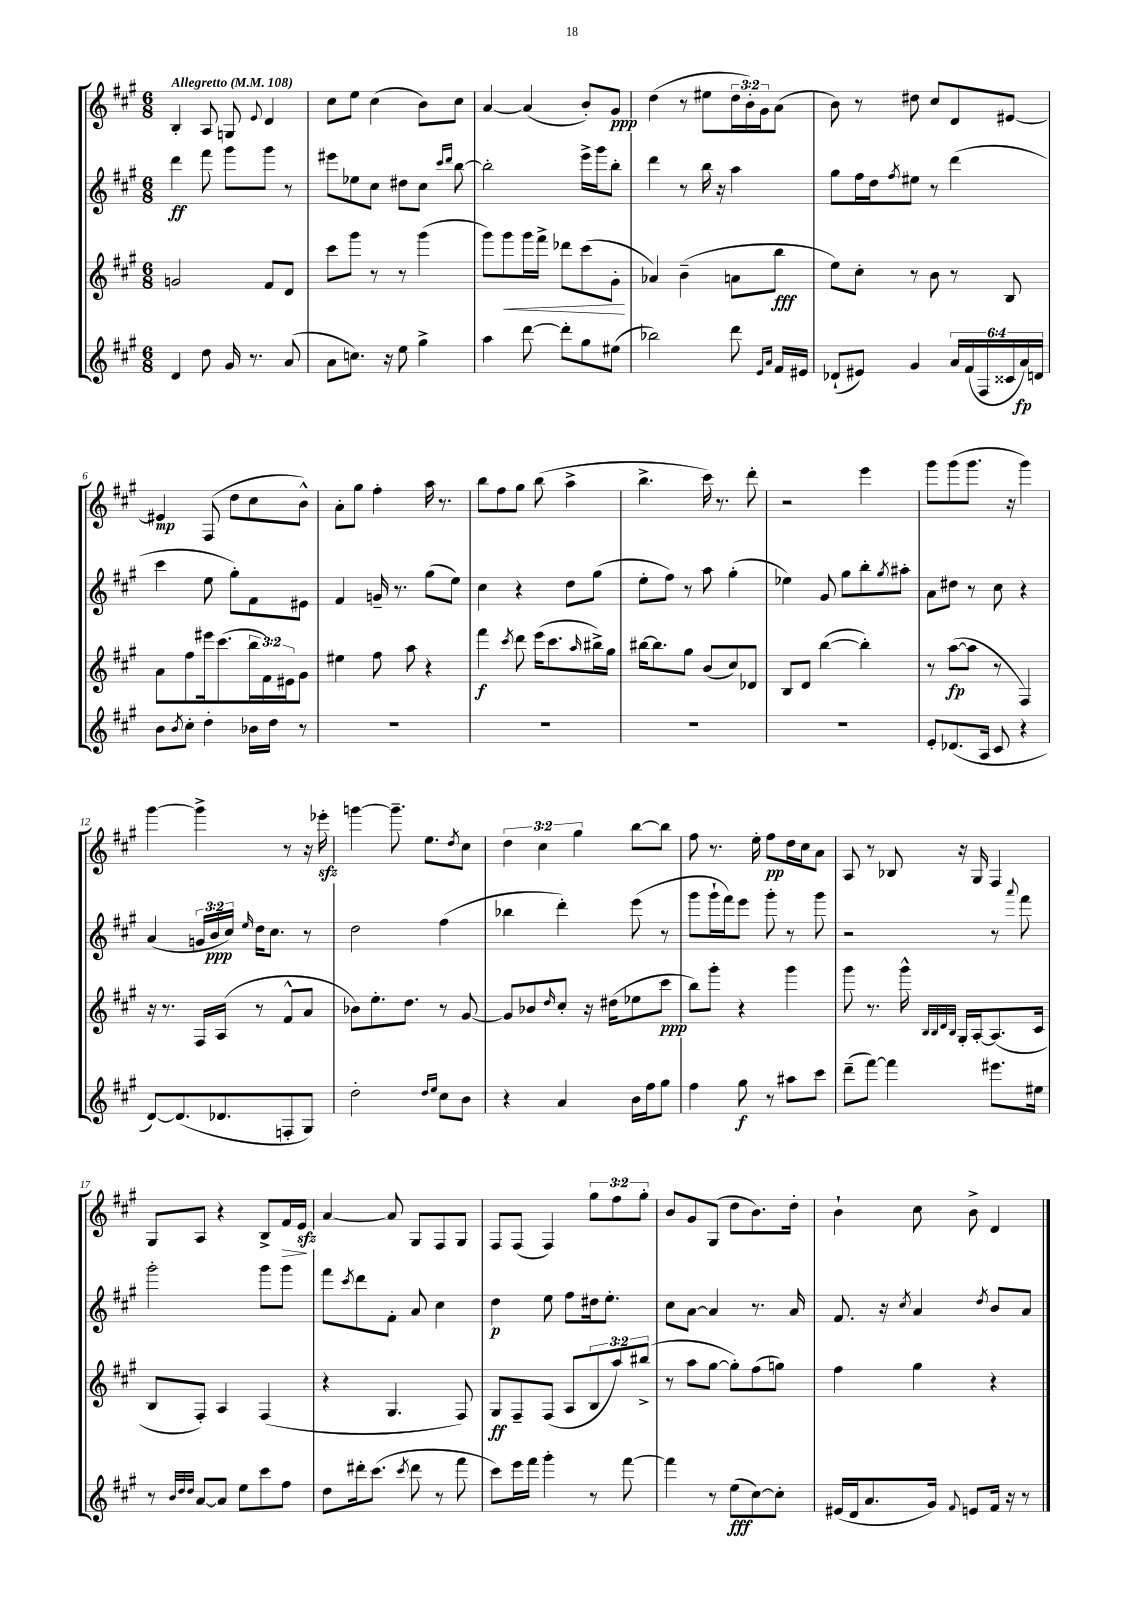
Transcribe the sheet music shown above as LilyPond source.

<<
\new StaffGroup <<
\new Staff = "s0" {
    \clef treble \key a \major \numericTimeSignature \time 6/8 \override Staff.TupletNumber.text = #tuplet-number::calc-fraction-text \tempo "Allegretto" 4 = 108
    b4-. a8 g8 \appoggiatura { e'8 } d'4 |
    cis''8 e''8 cis''4( b'8) cis''8 |
    a'4~ a'4( b'8-.) gis'8\ppp |
    d''4( r8 eis''8 \tuplet 3/2 { d''16 b'16-.) gis'16 } a'8( |
    b'8) r8 dis''8 cis''8 d'8 eis'8~ |
    eis'4\mp fis8( d''8 cis''8 b'8-^) |
    a'8-. gis''8 fis''4-. a''16 r8. |
    b''8 fis''8 gis''8 b''8( a''4-> |
    b''4.-> cis'''16) r8. d'''8-. |
    r2 e'''4 |
    gis'''8 gis'''8( gis'''8. r16 gis'''4) |
    gis'''4~ gis'''4-> r8 r16 ees'''16-.\sfz |
    g'''4~ g'''8.-- e''8. \acciaccatura { d''8 } cis''8 |
    \tuplet 3/2 { d''4 cis''4 gis''4 } b''8~ b''8 |
    fis''8 r8. e''16-. fis''8\pp d''16 cis''16 a'8 |
    a8 r8 bes8 r16 gis16 fis4 |
    gis8 a8 r4 b8-> fis'16\> e'16\sfz\! |
    a'4~ a'8 gis8 fis8 gis8 |
    fis8 fis8( fis4) \tuplet 3/2 { gis''8 fis''8 gis''8-. } |
    b'8 gis'8 gis8( d''8 b'8.) d''16-. |
    b'4-! cis''8 b'8-> d'4 \bar "|." |
}
\new Staff = "s1" {
    \clef treble \key a \major \numericTimeSignature \time 6/8 \override Staff.TupletNumber.text = #tuplet-number::calc-fraction-text
    d'''4\ff fis'''8 gis'''8 gis'''8 r8 |
    eis'''8 ees''8 cis''8 dis''8 cis''8 \grace { cis'''16 d'''16 } b''8~ |
    b''2-. e'''16-> gis'''16 b''8-. |
    d'''4 r8 b''16 r16 a''4 |
    gis''8 fis''16 d''16 \acciaccatura { fis''8 } eis''8 r8 d'''4( |
    cis'''4 e''8 gis''8-.) fis'8 eis'8 |
    fis'4 g'16-- r8. gis''8( e''8) |
    cis''4 r4 d''8 gis''8( |
    e''8-. fis''8) r8 a''8 gis''4-.( |
    ees''4) gis'8 gis''8 b''8-. \acciaccatura { gis''8 } ais''8-. |
    a'8 dis''8 r8 cis''8 r4 |
    a'4( \tuplet 3/2 { g'16 b'16\ppp cis''16) } \grace { e''16 } d''16 cis''8. r8 |
    d''2 fis''4( |
    bes''4 d'''4-.) e'''8( r8 |
    gis'''8 gis'''16-! fis'''16) e'''8 gis'''8-. r8 gis'''8 |
    r2 r8 \appoggiatura { a'''8 } fis'''8 |
    gis'''2-. gis'''8 gis'''8 |
    fis'''8 \acciaccatura { cis'''8 } d'''8 fis'8-. a'8 cis''4 |
    d''4\p e''8 fis''8 dis''16 e''8.-. |
    cis''8 a'8~ a'4 r8. a'16 |
    fis'8. r16 \acciaccatura { cis''8 } a'4 \acciaccatura { d''8 } b'8 a'8 \bar "|." |
}
\new Staff = "s2" {
    \clef treble \key a \major \numericTimeSignature \time 6/8 \override Staff.TupletNumber.text = #tuplet-number::calc-fraction-text
    g'2 fis'8 d'8 |
    cis'''8 gis'''8 r8 r8 gis'''4( |
    gis'''8) gis'''8\< gis'''16 fis'''16-> des'''8 cis'''8( gis'8-.\! |
    aes'4) b'4--( a'8 b''8\fff |
    e''8) cis''8-. r8 b'8 r8 b8 |
    a'8 fis''8 eis'''16 cis'''8.( \tuplet 3/2 { b''16 fis'16) eis'16 } gis'8 |
    eis''4 fis''8 a''8 r4 |
    fis'''4\f \acciaccatura { cis'''8 } d'''8 e'''16( cis'''8. \grace { a''16 } bis''16->) gis''16 |
    bis''16~ bis''8. gis''8 b'8( cis''8) des'8 |
    b8 d'8 b''4~( b''4-.) |
    r8 a''8~\fp( a''8 r8 fis4) |
    r16 r8. fis16 a16( r8 fis'8-^ a'8 |
    bes'8) e''8.-. d''8. r8 gis'8~ |
    gis'8 bes'8 \grace { d''16 } cis''8-. r16 dis''16( ees''8 cis'''8\ppp |
    b''8) gis'''8-. r4 gis'''4 |
    gis'''8 r8. gis'''16-^ \grace { b32 b32 d'32 b32 } gis16-. a16~-. a8.( cis'16 |
    b8 fis8-.) a4 fis4( |
    r4 gis4. fis8) |
    gis8\ff fis8-- fis8( a8 \tuplet 3/2 { b8 a''8) bis''8->( } |
    r8 a''8 gis''8~ gis''8-.) fis''8( g''8) |
    fis''4 gis''4 r4 \bar "|." |
}
\new Staff = "s3" {
    \clef treble \key a \major \numericTimeSignature \time 6/8 \override Staff.TupletNumber.text = #tuplet-number::calc-fraction-text
    d'4 d''8 gis'16 r8. a'8( |
    a'8 c''8.) r16 e''8 gis''4-> |
    a''4 d'''8~ d'''8-. gis''8 eis''8( |
    bes''2) d'''8 \grace { e'16 a'16 } fis'16 eis'16 |
    des'8-!( eis'8) gis'4 \tuplet 6/4 { a'16 fis'16( fis16 cisis'16 a'16\fp) d'16 } |
    b'8 \acciaccatura { b'8 } cis''8-. d''4-. bes'16 d''16 r8 |
    R2. |
    R2. |
    R2. |
    R2. |
    e'8-. des'8.( a16 cis'8 r4 |
    d'8~) d'8.( des'8. f8-. gis8) |
    d''2-. \grace { d''16 e''16 } cis''8 b'8 |
    r4 a'4 b'16 fis''16 gis''8 |
    fis''4 gis''8\f r8 ais''8 cis'''8 |
    d'''8--( fis'''8~) fis'''4 eis'''8. eis''16 |
    r8 \grace { b'32 d''32 d''32 } a'8~ a'8 e''8 cis'''8 fis''8 |
    d''8 dis'''16-. cis'''8.( \acciaccatura { cis'''8 } dis'''8 r8 fis'''8 |
    cis'''8) e'''16 fis'''16 gis'''4-. r8 fis'''8~ |
    fis'''4 r8 e''8\fff( cis''8~) cis''8-. |
    eis'16( d'16 a'8. gis'16) \appoggiatura { fis'8 } e'8 fis'16 r16 r8 \bar "|." |
}
>>
>>
